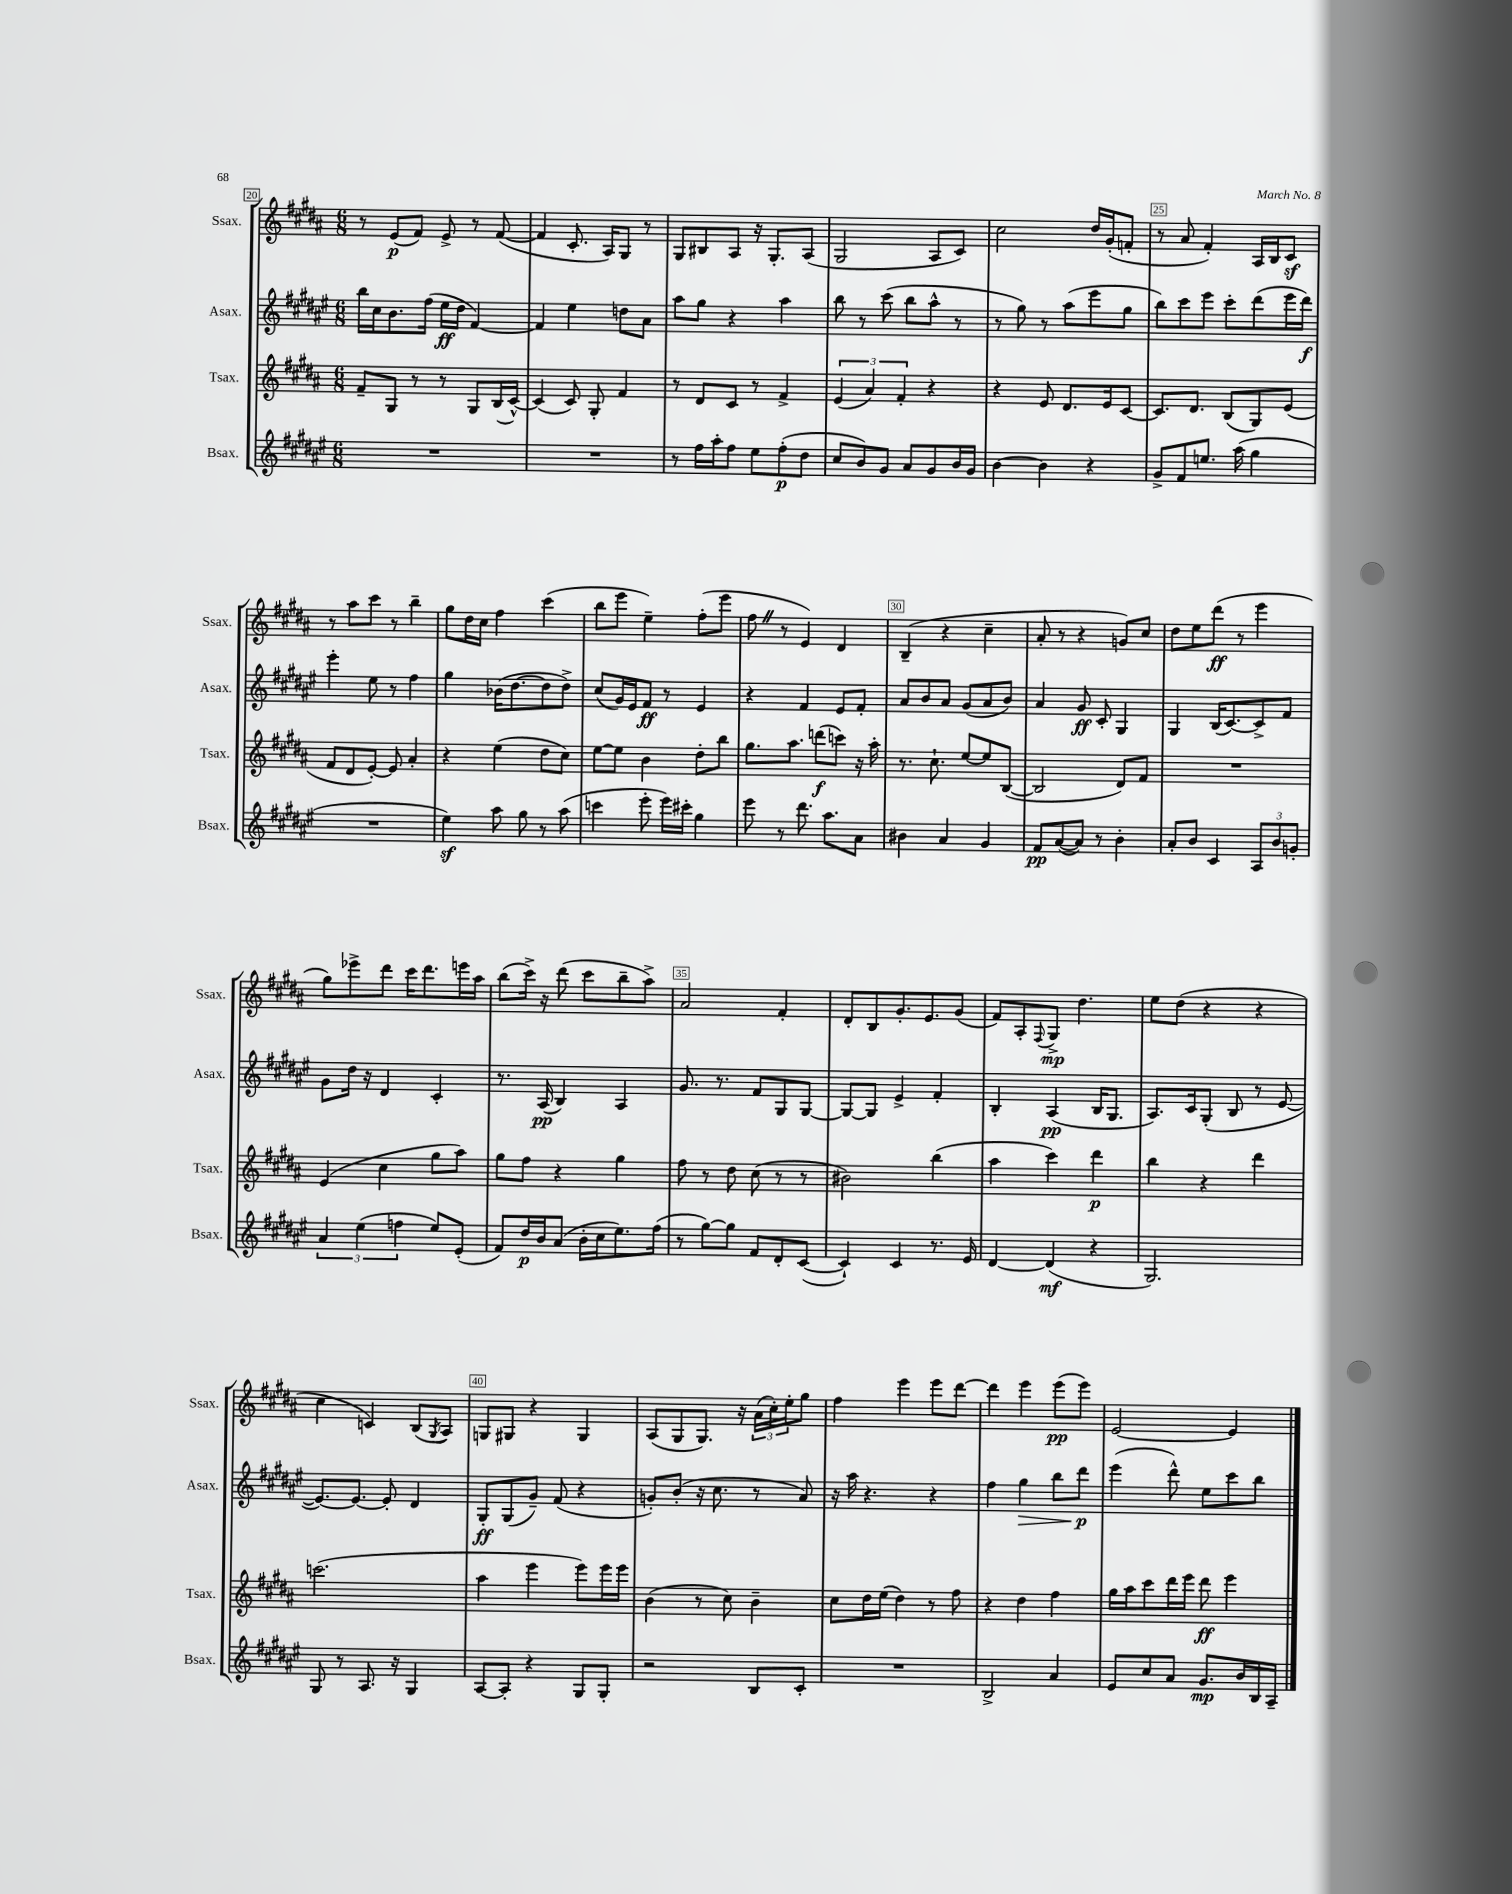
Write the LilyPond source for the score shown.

<<
\new StaffGroup <<
\new Staff = "s0" \with { instrumentName = "Ssax." shortInstrumentName = "Ssax." } {
    \clef treble \key b \major \numericTimeSignature \time 6/8
    r8 e'8\p( fis'8) e'8-> r8 fis'8~( |
    fis'4 cis'8.-. ais16) gis8 r8 |
    gis8 bis8 ais8 r16 gis8.-. ais8( |
    gis2 ais8 cis'8) |
    cis''2 dis''16 gis'16-.( f'8-. |
    r8 ais'8 fis'4-.) ais16 b16 cis'8\sf |
    r8 ais''8 cis'''8 r8 b''4-- |
    gis''8 dis''16 cis''16 fis''4 cis'''4( |
    b''8 e'''8 e''4--) fis''8-.( e'''8 |
    fis''8 \once \override BreathingSign.text = \markup { \musicglyph "scripts.caesura.straight" } \breathe r8 e'4) dis'4 |
    b4--( r4 cis''4-- |
    ais'8-. r8 r4 g'8) cis''8 |
    dis''8 e''8 dis'''8\ff( r8 e'''4 |
    gis''8) ees'''8-> dis'''8 cis'''16 dis'''8. e'''16 ais''16 |
    b''8( cis'''16->) r16 dis'''8( cis'''8 b''8-- ais''8->) |
    ais'2 fis'4-. |
    dis'8-. b8 gis'8.-. e'8. gis'8( |
    fis'8) ais8-. \appoggiatura { fis8 } gis8->\mp dis''4. |
    e''8 dis''8( r4 r4 |
    cis''4 c'4) b8( \acciaccatura { gis8 } ais8) |
    g8 gis8 r4 gis4 |
    ais8( gis8 gis8.) r16 \tuplet 3/2 { ais'16( cis''16-.) e''16-. } gis''8 |
    fis''4 e'''4 e'''8 dis'''8~ |
    dis'''4 e'''4 e'''8\pp( e'''8) |
    e'2~ e'4 \bar "|." |
}
\new Staff = "s1" \with { instrumentName = "Asax." shortInstrumentName = "Asax." } {
    \clef treble \key fis \major \numericTimeSignature \time 6/8
    b''16 cis''16 b'8. fis''16( eis''16\ff dis''16 fis'4~) |
    fis'4 eis''4 d''8 ais'8 |
    ais''8 gis''8 r4 ais''4 |
    b''8 r8 cis'''8( b''8 ais''8-^ r8 |
    r8 gis''8) r8 ais''8( eis'''8 gis''8 |
    b''8) cis'''8 eis'''8 cis'''8-. dis'''8( eis'''16 dis'''16\f) |
    eis'''4-. eis''8 r8 fis''4 |
    gis''4 bes'16( dis''8.~ dis''8 dis''8->) |
    cis''8( gis'16) eis'16 fis'8\ff r8 eis'4 |
    r4 fis'4 eis'8 fis'8-. |
    ais'8 b'8 ais'8 gis'8( ais'8 b'8) |
    ais'4 gis'8\ff cis'8-. gis4 |
    gis4 b16( cis'8.~) cis'8-> fis'8 |
    gis'8 dis''16 r16 dis'4 cis'4-. |
    r8. ais16\pp( b4) ais4 |
    gis'8. r8. fis'8 gis8 gis8~ |
    gis8~ gis8 eis'4-> fis'4-. |
    b4-. ais4\pp( b16 gis8. |
    ais8.) cis'16 gis8-.( b8 r8 eis'8~ |
    eis'8.~) eis'8.~ eis'8-. dis'4 |
    gis8-.\ff gis8( gis'8--) fis'8( r4 |
    g'8-.) b'8-.( r16 cis''8. r8 ais'8) |
    r16 ais''16 r4. r4 |
    fis''4 gis''4\> b''8 dis'''8\p\! |
    eis'''4( dis'''8-^) eis''8 cis'''8 b''8 \bar "|." |
}
\new Staff = "s2" \with { instrumentName = "Tsax." shortInstrumentName = "Tsax." } {
    \clef treble \key b \major \numericTimeSignature \time 6/8
    fis'8-- gis8 r8 r8 gis8 b16( cis'16~-^) |
    cis'4( cis'8) gis8-. fis'4 |
    r8 dis'8 cis'8 r8 fis'4-> |
    \tuplet 3/2 { e'4( ais'4) fis'4-. } r4 |
    r4 e'8 dis'8. e'16 cis'8~ |
    cis'8. dis'8. b8( gis8) e'8( |
    fis'8 dis'8 e'8~-.) e'8 ais'4-. |
    r4 e''4( dis''8 cis''8) |
    e''8~ e''8 b'4 dis''8-. b''8 |
    gis''8. ais''8. d'''8\f( c'''8) r16 ais''16-. |
    r8. cis''8.-! e''8~ e''8 b8~( |
    b2 dis'8) fis'8 |
    R2. |
    e'4( cis''4 gis''8 ais''8) |
    gis''8 fis''8 r4 gis''4 |
    fis''8 r8 dis''8 cis''8( r8 r8 |
    bis'2) b''4( |
    ais''4 cis'''4) dis'''4\p |
    b''4 r4 dis'''4 |
    c'''2.( |
    ais''4 e'''4 e'''8) e'''16 e'''16 |
    b'4( r8 cis''8) b'4-- |
    cis''8 dis''16 e''16( dis''4) r8 fis''8 |
    r4 dis''4 fis''4 |
    gis''16 ais''16 cis'''8 dis'''16 e'''16 dis'''8\ff e'''4 \bar "|." |
}
\new Staff = "s3" \with { instrumentName = "Bsax." shortInstrumentName = "Bsax." } {
    \clef treble \key fis \major \numericTimeSignature \time 6/8
    R2. |
    R2. |
    r8 fis''16 ais''16-. fis''8 eis''8 fis''8-.\p( dis''8 |
    cis''8 b'8) gis'8 ais'8 gis'8 b'16 gis'16 |
    b'4~ b'4 r4 |
    gis'8-> fis'8 e''8. ais''16( gis''4 |
    R2. |
    eis''4\sf) ais''8 gis''8 r8 ais''8( |
    c'''4 eis'''8-. eis'''16) cis'''16-. gis''4 |
    eis'''8 r8 dis'''8. ais''8. ais'8 |
    bis'4 ais'4 gis'4 |
    fis'8\pp ais'8~( ais'8) r8 b'4-. |
    ais'8-. b'8 cis'4 \tuplet 3/2 { ais8 b'8 g'8-. } |
    \tuplet 3/2 { ais'4 eis''4( f''4 } eis''8) eis'8-.( |
    fis'8) dis''16\p b'16 ais'8( b'16-. cis''16 eis''8.) fis''16( |
    r8 gis''8~) gis''8 fis'8 dis'8-. cis'8~( |
    cis'4-!) cis'4 r8. eis'16 |
    dis'4~ dis'4\mf( r4 |
    gis2.) |
    gis8 r8 ais8. r16 gis4 |
    ais8~ ais8-. r4 gis8 gis8-. |
    r2 b8 cis'8-. |
    R2. |
    b2-> ais'4 |
    eis'8 cis''8 ais'8 gis'8.\mp b'16 b16 ais16-- \bar "|." |
}
>>
>>
\layout { \context { \Score currentBarNumber = #20 \override BarNumber.break-visibility = ##(#f #t #t) barNumberVisibility = #(every-nth-bar-number-visible 5) \override BarNumber.stencil = #(make-stencil-boxer 0.1 0.3 ly:text-interface::print) } }
